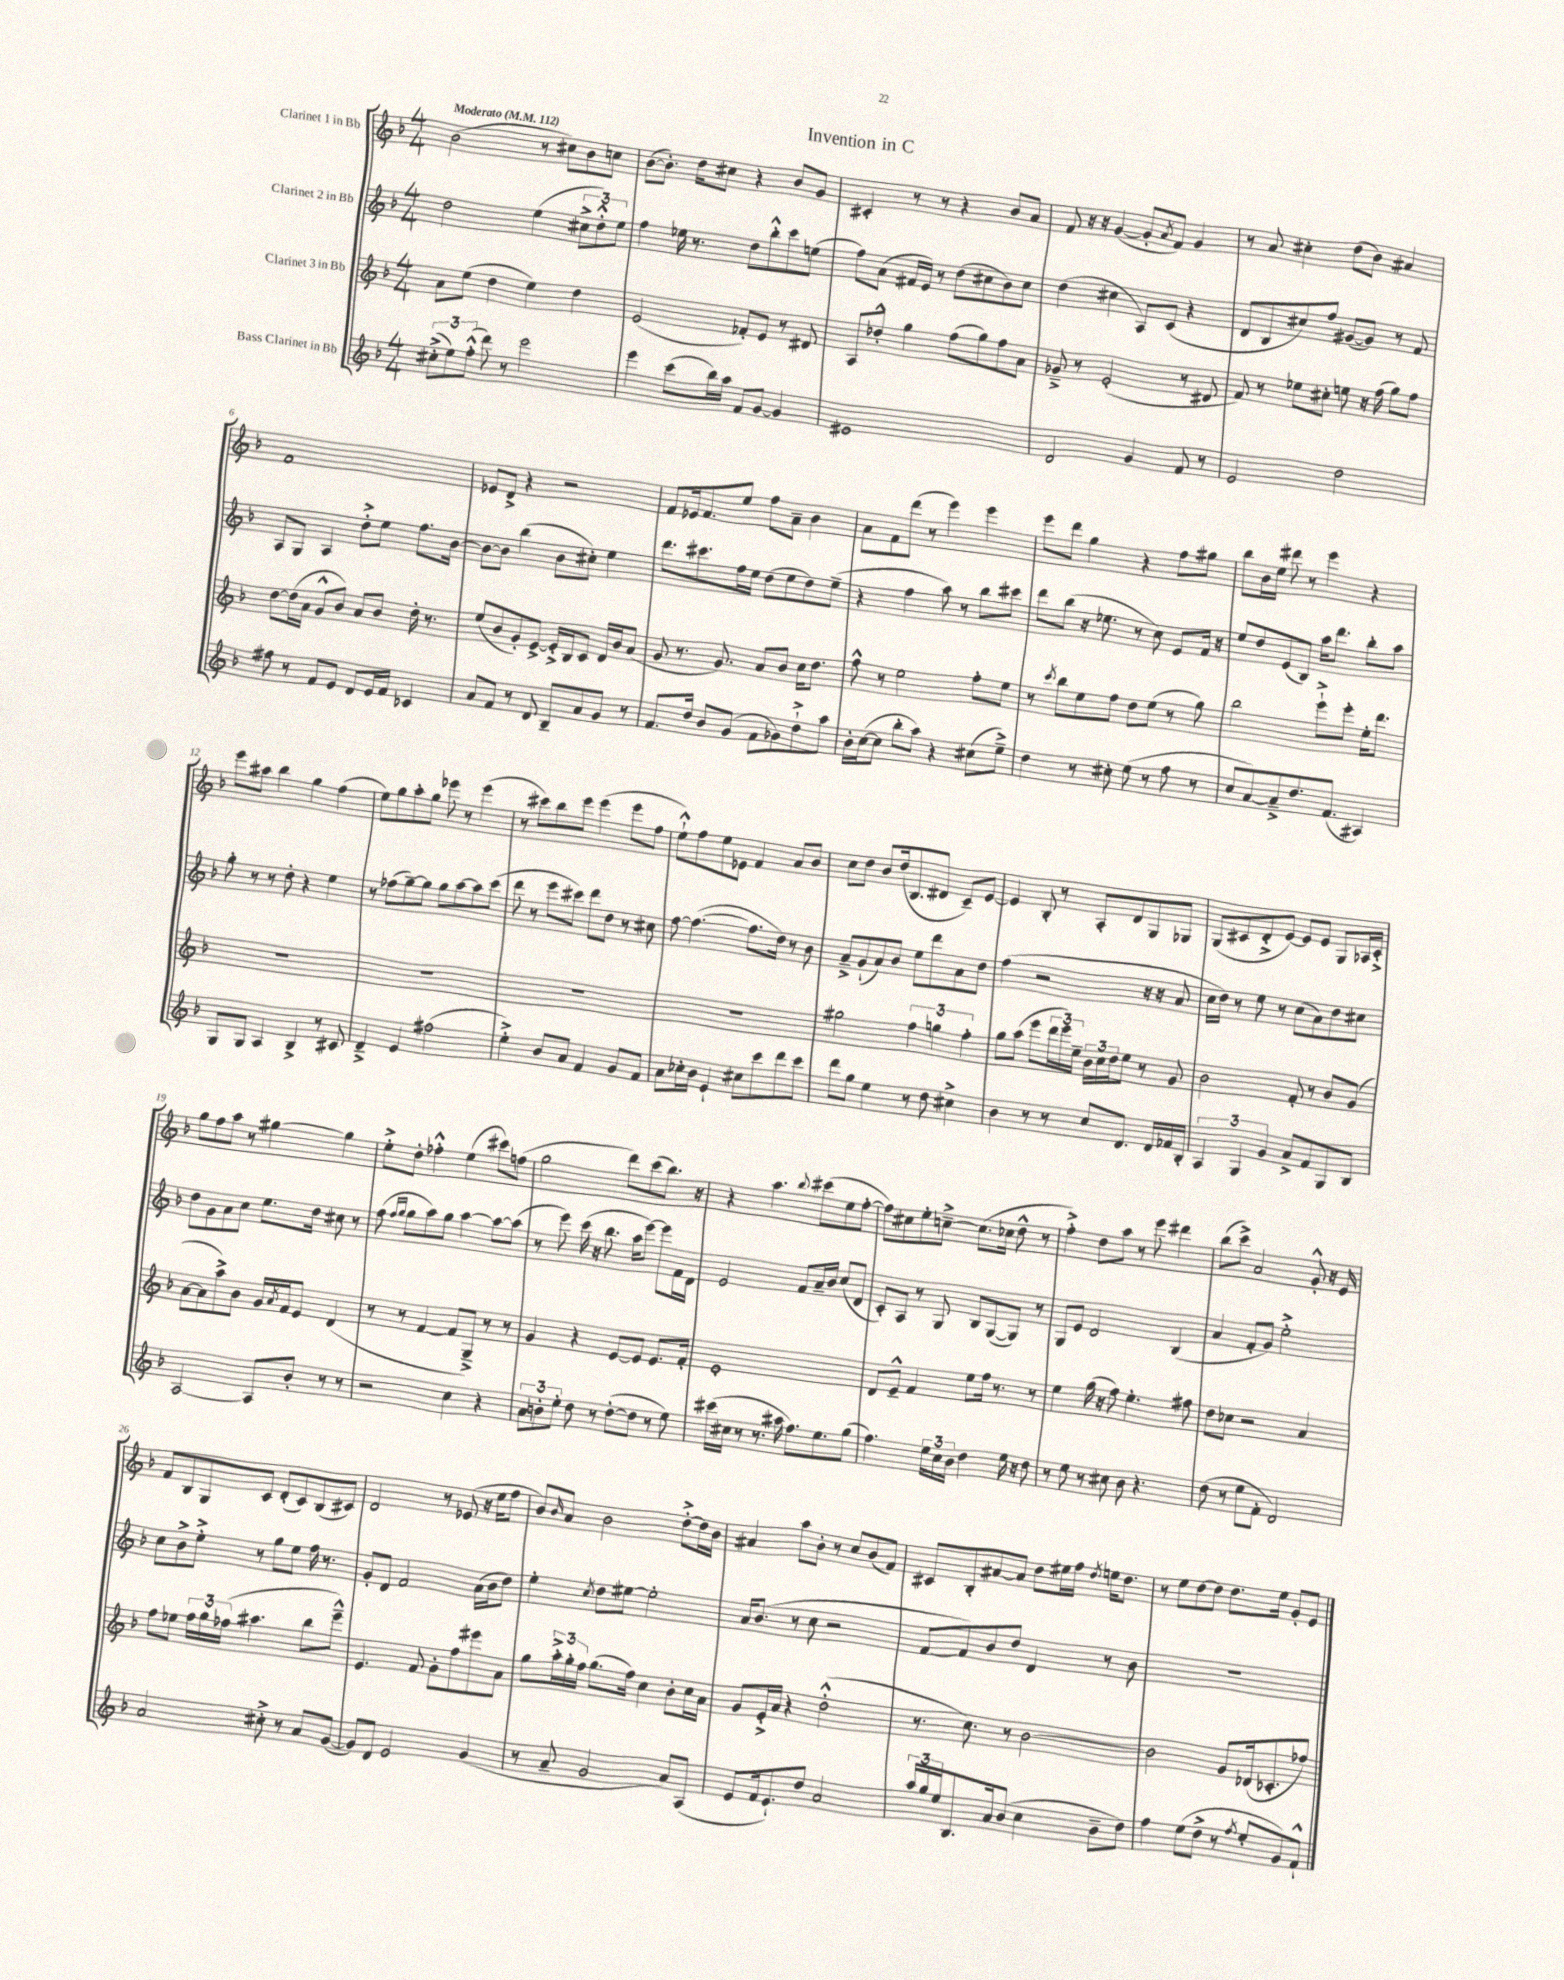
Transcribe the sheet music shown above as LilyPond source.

\header { title = "Invention in C" }
<<
\new StaffGroup <<
\new Staff = "s0" \with { instrumentName = "Clarinet 1 in Bb" } {
    \clef treble \key f \major \numericTimeSignature \time 4/4 \tempo "Moderato" 4 = 112
    bes'2( r8 cis''8) bes'8 c''8 |
    bes'8~( bes'8.-.) d''16 cis''8 r4 bes'8 g'8 |
    cis'4-. r8 r8 r4 bes'8 a'8 |
    f'8 r16 r16 g'4~( g'8-. \acciaccatura { a'8 } f'8) g'4 |
    r8 a'8 cis''4-. d''8( bes'8) ais'4 |
    f'1 |
    ees'8 d'8-> r4 r2 |
    f'8 ees'16 f'8. e''8 f''8 a'8-- bes'4 |
    a'8 f'8 d'''8( r8 e'''4) e'''4 |
    e'''8 d'''8 g''4 r4 f''8 gis''8 |
    bes''8 bes'16 e''16 dis'''8 r8 e'''4 r4 |
    e'''8 ais''8 bes''4 g''4 f''4( |
    e''8) g''8 a''8-. g''8 ees'''8 r8 ees'''4( |
    r8 cis'''8) bes''8 e'''8 e'''4( e'''8 f''8 |
    e''8-!-^) f''8 e''8 ees'8 f'4 a'8 bes'8 |
    c''8 d''8 bes'8 d''16( bes8. dis'8 c'8--) e'8~ |
    e'4 bes8-. r8 a8-. d'8 g8 ges8 |
    g8( cis'8 d'8-.-> e'8~) e'8 e'8 g8 aes16 cis'16-.-> |
    g''8 f''8 a''8 r8 gis''4~ gis''4 |
    e''8-.-> d''8-. fes''4-.-^ e''4( cis'''8) f''8( |
    g''2 d'''8) c'''8( bes''8.) r16 |
    r4 a''4. \appoggiatura { bes''8 } cis'''8( e''8 f''8~-. |
    f''8) cis''8 e''8-. c''8~---> c''8.( ces''16 d''8-^ r8 |
    f''4-.->) d''8 a''8 r8 e'''8 dis'''4 |
    bes''8( c'''8->) a'2 g'8-.-^ r16 e'16 |
    f'8 bes8 g8 c'8 d'8-.( c'8) bes8( cis'8) |
    d'2 r8 ees'8( r16 e''16 f''8 |
    bes'8) \grace { bes'16 } a'8 bes'2 d''8~-.-> d''16 bes'16 |
    ais'4 a''8 bes'8-. r8 c''8 bes'8( f'8) |
    cis'8 bes8-. ais'8~ ais'8 d''8 eis''16 f''16 \acciaccatura { d''8 } e''16 d''8. |
    r8 e''8 d''8~ d''8 d''8. e''16 g'8-. e'8 \bar "|." |
}
\new Staff = "s1" \with { instrumentName = "Clarinet 2 in Bb" } {
    \clef treble \key f \major \numericTimeSignature \time 4/4
    d''2 e''4( \tuplet 3/2 { cis''8-> d''8-.-^) e''8 } |
    f''4 ees''16 r8. d''8 bes''8-.-^ c'''8 e''8( |
    f''8) a'8( fis'16 e'16) r8 d''8( cis''8 bes'8) cis''8 |
    d''4( cis''4 a8) c'8( r4 |
    d'8 bes8 cis''8) f''8 gis'8~( gis'8) r8 f'8 |
    a8 g8 a4 d''8-.-> e''8 f''8. bes'16~ |
    bes'8~ bes'8 bes''4( bes'8 cis''8-.) e''4 |
    d'''8. cis'''8. f''16 e''16 d''8( e''8 d''8) e''8--( |
    r4 f''4 a''8) r8 bes''8 cis'''8 |
    d'''8 bes''8( r16 ees''8. r8 c''8) e'8 f'16 r16 |
    e''8 d''8 e'8( bes8) a''16 d'''8. bes''8-. a''8 |
    g''8-. r8 r8 d''8-. r4 e''4 |
    r8 fes''8( g''8~--) g''8 g''8 a''8~ a''8 c'''8( |
    d'''8 r8 e'''8 cis'''8) d'''8 d''8 r8 cis''8 |
    f''8~ f''4.~( f''8. d''16) r8 bes'8 |
    a'8---> g'8-!( a'8) bes'8 e''8 d'''8 a'8 d''8 |
    f''4( r2 r16 r16 a'8 |
    c''16 d''16) r8 e''8 r8 c''8( a'8) d''8 cis''8 |
    d''8 g'8 a'8 c''8 e''8. d''16 cis''8 r8 |
    f''8( \grace { f''16 g''16 } g''8 a''8) g''8 a''4~ a''8~ a''8( |
    r8 e'''8) c'''16( r16 bes''8. a''16 e'''8~) e'''8 f'16 d'16 |
    e'2 f'8 a'16-- bes'16 c''8( d'8 |
    c'8-.) a8 r8 g8 bes8 g8~( g8) r8 |
    g8 e'8 d'2 bes4( |
    a'4 f'8-. g'8) e''2-.-> |
    c''8 bes'8-> e''8-.-> r8 g''8 e''8 f''16 r8. |
    g'8-. d'8 f'2 a'16( bes'16 d''8) |
    e''4-. \acciaccatura { c''8 } d''8 eis''8~ eis''2-. |
    a'16 bes'8.( r8 c''8 r2 |
    f'8~ f'8) bes'8 d''8 d'4 r8 bes'8 |
    R1 \bar "|." |
}
\new Staff = "s2" \with { instrumentName = "Clarinet 3 in Bb" } {
    \clef treble \key f \major \numericTimeSignature \time 4/4
    a'8 e''8( d''4 e''4) d''4 |
    e'2( fes'8-.) e'8 r8 dis'8 |
    a8 des''8-.-^ g''4 f''8( g''8) f''8 a'8 |
    ges'8---> r8 e'2-.( r8 dis'8 |
    f'8) r8 ees''8 cis''8-. e''8 r16 f''16( g''8) f''8 |
    d''8~ d''16( a'16 g'8-^ bes'8) a'8 bes'8 d''16-. r8. |
    e''8( bes'8 g'8-.) e'8~-> e'16-.-> bes16 c'8 d'16 bes'16 a'8( |
    g'8 r8. g'8.) a'8 bes'8 c''16 d''8. |
    f''8-^ r8 e''2 f''8-. e''8 |
    r8 \acciaccatura { c'''8 } bes''8 e''8 f''8 d''8 e''8( r8 g''8) |
    bes''2 e'''8-!-> e'''8-. e''16-. d'''8. |
    R1 |
    R1 |
    R1 |
    R1 |
    gis''2 \tuplet 3/2 { f''4 g''4 f''4-. } |
    g''8 a''8( e'''8 \tuplet 3/2 { d'''16 e'''16) e''16-- } \tuplet 3/2 { bes'16 c''16 d''16 } e''8 r8 g'8 |
    bes'2 f'8-. r8 bes'8 g'8( |
    a'8~ a'8 a''8->) bes'8 g'16 \acciaccatura { a'8 } f'16 e'8 d'4( |
    r8 r8 f'4~ f'8 g8--->) r8 r8 |
    g'4 r4 e'8~ e'8 e'8. f'16-. |
    e'1-. |
    d'8 e'8---^ f'4 e''8 f''16 r8. r8 |
    e''4 g''16( r16 f''8) e''4.-. fis''8 |
    d''8 ces''8 r2 a'4 |
    f''8 ees''8 \tuplet 3/2 { f''16 g''16 fes''16( } ais''4. bes''8 e'''8---^) |
    e'4. f'8 g'8-. f''8 eis'''8 a'8 |
    g''8 \tuplet 3/2 { a''16-.-> g''16-. f''16 } g''8.( f''16) c''4 bes'8-. c''16 a'16 |
    g'8 e'16-.-> a'16 r4 d''2-.-^( |
    r8. c''8.) r8 bes'2~ |
    bes'2 g'8 des'16( ces'8.-. fes''8) \bar "|." |
}
\new Staff = "s3" \with { instrumentName = "Bass Clarinet in Bb" } {
    \clef treble \key f \major \numericTimeSignature \time 4/4
    \tuplet 3/2 { cis''8-.->( e''8) f''8-.-^( } d'''8) r8 e'''2 |
    e'''4 c'''8( bes''16) a''16 f'8 g'8~ g'4 |
    eis'1 |
    d'2 g'4 f'8 r8 |
    e'2 d''2 |
    fis''8 r8 f'8 e'8 d'8 e'16 f'16 ces'4 |
    a'8 f'8 r8 d'8 bes8-- a'8 g'8 r8 |
    f'8. d''16 bes'8 g'8( f'8 ges'8) d''8-!-> a''8 |
    bes'16-. c''16~( c''8 bes''8-. a''8) r4 cis''8( e''8--->) |
    d''4 r8 cis''8-. e''8( r8 f''8 r8 |
    c''8 a'8~) a'8---> d''8. f'8.( ais4) |
    g8 g8 a4 bes4-> r8 cis'8 |
    d'4---> e'4 fis''2( |
    e''4-.->) bes'8 a'8 f'4 g'8 f'8 |
    a'8 ces''16-. bes'16 e'4-! cis''8 c'''8 d'''8 c'''8 |
    d'''8 g''8 e''4 r8 d''8 cis''4-> |
    bes'4 r8 r8 c''8 d'8. d'16 fes'16 bes16-. |
    \tuplet 3/2 { a4 g4 g'4 } a'8-> f'8 g8 bes8 |
    a2~ a8 bes'8-. r8 r8 |
    r2 c''4 r4 |
    \tuplet 3/2 { a'8 b'8-. e''8-. } d''8 r8 d''8~-.( d''8 r8 e''8) |
    cis'''16( cis''16 r8 r8. ais''16 f''8.) e''8. g''8( |
    f''4.) \tuplet 3/2 { e''16 c''16 bes'16 } d''4 e''16 r16 d''8 |
    r8 e''8 r8 cis''8 bes'8 r4. |
    d''8( r8 e''8 f'8-. d'2) |
    a'2 cis''8-.-> r8 a'8 g'8~( |
    g'8) d'8 e'2 g'4( |
    r8 a'8-- g'2 a'8) a8( |
    e'8 f'16 e'8.-!) d''8 a'2 |
    \tuplet 3/2 { a''16 g''16 e''16 } bes8. a'16 bes'8( c''4 bes'8-- d''8) |
    f''4 e''8( d''8-> r8 \acciaccatura { f''8 } e''8-. g'8) f'8-!-^ \bar "|." |
}
>>
>>
